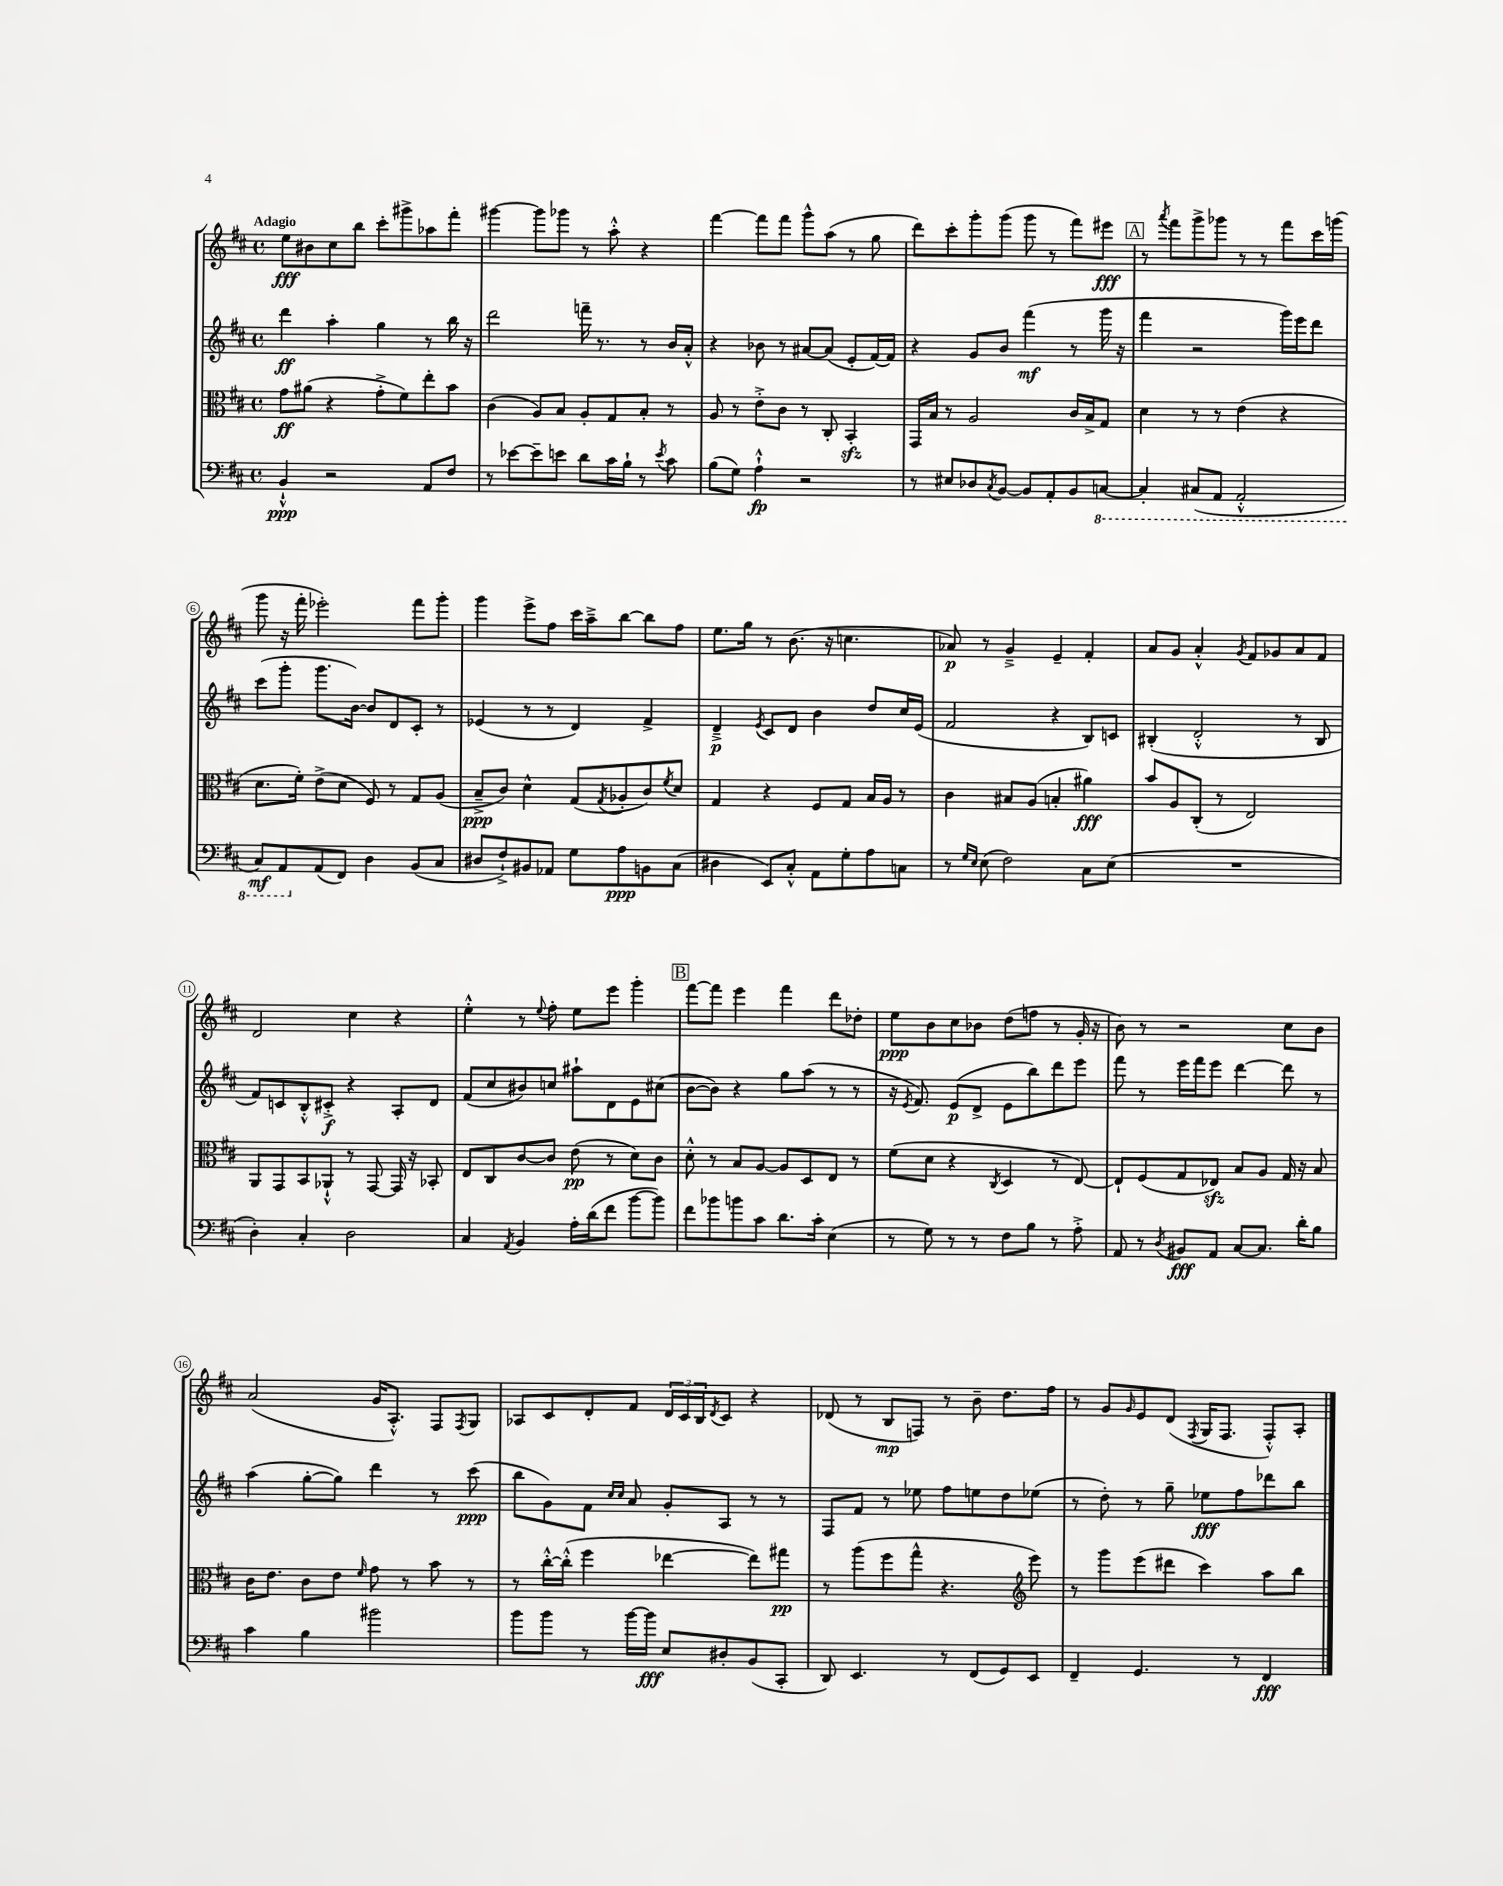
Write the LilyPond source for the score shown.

<<
\new StaffGroup <<
\new Staff = "s0" {
    \clef treble \key d \major \defaultTimeSignature \time 4/4 \tempo "Adagio"
    e''8\fff bis'8 cis''8 b''8 cis'''8-. gis'''8-> aes''8 fis'''8-. |
    gis'''4~ gis'''8 ges'''8 r8 a''8-.-^ r4 |
    fis'''4~ fis'''8 fis'''8 g'''8-^ a''8( r8 g''8 |
    d'''8) cis'''8-. g'''8-. g'''8( g'''8 r8 fis'''8) eis'''8\fff |
    \mark \markup { \box "A" } r8 \acciaccatura { a'''8 } fis'''8 g'''8-> ges'''8 r8 r8 fis'''8 cis'''16 g'''16( |
    g'''8 r16 fis'''16-. ees'''2-.) fis'''8 g'''8-. |
    g'''4 e'''8-> fis''8 cis'''16 a''16---> b''8~ b''8 fis''8 |
    e''8. g''16 r8 b'8.( r16 c''4. |
    aes'8\p) r8 g'4---> e'4-- fis'4-. |
    a'8 g'8 a'4-.-^ \acciaccatura { g'8 } fis'8 ges'8 a'8 fis'8 |
    d'2 cis''4 r4 |
    e''4-.-^ r8 \appoggiatura { e''8 } fis''8-. e''8 e'''8 g'''4-. |
    \mark \markup { \box "B" } fis'''8~ fis'''8 e'''4 fis'''4 d'''8 des''8-. |
    e''8\ppp b'8 cis''8 bes'8 d''8( f''8 r8 g'16-. r16 |
    b'8) r8 r2 cis''8 b'8 |
    a'2( g'16 a8.-.-^) fis8 \acciaccatura { fis8 } g8 |
    aes8 cis'8 d'8-. fis'8 \tuplet 3/2 { d'16 cis'16 b16 } \acciaccatura { d'8 } cis'8 r4 |
    des'8( r8 b8\mp f8) r8 b'8-- d''8. fis''16 |
    r8 g'8 \grace { g'16 } e'8 d'8( \acciaccatura { fis8 } g16 fis8. fis8-.-^) a8-. \bar "|." |
}
\new Staff = "s1" {
    \clef treble \key d \major \defaultTimeSignature \time 4/4
    d'''4\ff a''4-. g''4 r8 b''16 r16 |
    d'''2 f'''16-- r8. r8 b'16 a'16-.-^ |
    r4 bes'8 r8 ais'8~ ais'8( e'8-. fis'16~) fis'16 |
    r4 g'8 b'8 fis'''4\mf( r8 g'''16 r16 |
    \mark \markup { \box "A" } fis'''4 r2 g'''16) e'''16 d'''8 |
    cis'''8( g'''8-. g'''8. b'16~) b'8 d'8 cis'8-. r8 |
    ees'4( r8 r8 d'4) fis'4-> |
    d'4--->\p \acciaccatura { e'8 } cis'8 d'8 b'4 d''8 cis''16 e'16( |
    fis'2 r4 b8) c'8 |
    bis4-.( d'2-.-^ r8 bis8 |
    fis'8) c'8 b8-.-^ cis'8-.->\f r4 a8-. d'8 |
    fis'8( cis''8 bis'8) c''8 ais''8-! d'8 e'8 cis''8( |
    \mark \markup { \box "B" } b'8~ b'8) r4 g''8 a''8( r8 r8 |
    r16 \acciaccatura { e'8 } fis'8.) e'8\p( d'8-> e'8 b''8) d'''8 e'''8 |
    fis'''8 r8 e'''16 fis'''16 e'''8 d'''4~ d'''8 r8 |
    a''4( g''8~-. g''8) d'''4 r8 cis'''8\ppp( |
    b''8 g'8) fis'8 \grace { cis''16 cis''16 } a'8 g'8-. a8 r8 r8 |
    fis8 fis'8 r8 ees''8 fis''8 e''8 d''8 ees''8( |
    r8 d''8-.) r8 g''8-- ees''8\fff fis''8 des'''8 b''8 \bar "|." |
}
\new Staff = "s2" {
    \clef alto \key d \major \defaultTimeSignature \time 4/4
    g'8\ff ais'8( r4 g'8-.-> fis'8) e''8-. b'8 |
    cis'4( a8) b8 a8-. g8 b8-. r8 |
    a8 r8 e'8-.-> cis'8 r8 cis8-. b,4-.\sfz |
    g,16 b16 r8 a2 cis'16 b16-> g8 |
    \mark \markup { \box "A" } d'4 r8 r8 e'4( r4 |
    d'8. fis'16-.) e'8->( d'8 fis8) r8 g8 a8( |
    b8--->\ppp cis'8) d'4-^ g8( \acciaccatura { g8 } aes8-. cis'8) \acciaccatura { fis'8 } d'8 |
    g4 r4 fis8 g8 b16 a16 r8 |
    cis'4 bis8 a8( b4-. ais'4\fff) |
    b'8 a8 cis8-.( r8 e2) |
    a,8 g,8 b,8 aes,8-!-^ r8 g,8~ g,16 r16 bes,8-. |
    e8 cis8 cis'8~ cis'8 e'8\pp( r8 d'8) cis'8 |
    \mark \markup { \box "B" } d'8-.-^ r8 b8 a8~ a8 d8 e8 r8 |
    fis'8( d'8 r4 \acciaccatura { cis8 } d4 r8 e8~) |
    e8-! fis8( g8 ees8\sfz) b8 a8 g16 r16 b8 |
    cis'16 e'8. cis'8 e'8 \grace { fis'16 } g'8 r8 b'8 r8 |
    r8 cis''16~-.-^ cis''16-.-^( fis''4 ees''4~ ees''8) gis''8\pp |
    r8 a''8( fis''8 g''8-^ r4. \clef treble e'''8) |
    r8 g'''8 e'''8( dis'''8 cis'''4) a''8 b''8 \bar "|." |
}
\new Staff = "s3" {
    \clef bass \key d \major \defaultTimeSignature \time 4/4
    b,4-!-^\ppp r2 a,8 fis8 |
    r8 ees'8~ ees'8-- e'8 d'8 cis'16 b16-! r8 \acciaccatura { e'8 } cis'8 |
    b8( g8) a4-!-^\fp r2 |
    r8 eis8 des8 \acciaccatura { cis8 } b,8~ b,8 a,8-. b,8 \ottava #-1 c,8~ |
    \mark \markup { \box "A" } c,4-. cis,8( a,,8 a,,2-.-^ |
    cis,8\mf) a,,8 \ottava #0 a,8( fis,8) d4 b,8( cis8 |
    dis8 fis8-!->) bis,8 aes,8 g8 a8\ppp b,8 cis8( |
    dis4 e,8) cis8-.-^ a,8 g8-. a8 c8 |
    r8 \grace { g16 e16 } e8( fis2) cis8 e8( |
    R1 |
    d4-.) cis4-. d2 |
    cis4 \acciaccatura { a,8 } b,4 a16-. d'16( fis'8 b'8~ b'8) |
    \mark \markup { \box "B" } fis'8 bes'8 b'8 cis'8 d'8. cis'16-. e4( |
    r8 g8) r8 r8 fis8 b8 r8 a8-.-> |
    a,8 r8 \acciaccatura { d8 } bis,8\fff a,8 cis8~ cis8. d'16-. b8 |
    cis'4 b4 bis'2 |
    b'8 b'8 r8 b'16~ b'16\fff e8 dis8-. b,8( cis,8-. |
    d,8) e,4. r8 fis,8( g,8) e,8 |
    fis,4-- g,4. r8 fis,4\fff \bar "|." |
}
>>
>>
\layout { \context { \Score \override BarNumber.stencil = #(make-stencil-circler 0.1 0.3 ly:text-interface::print) } }
